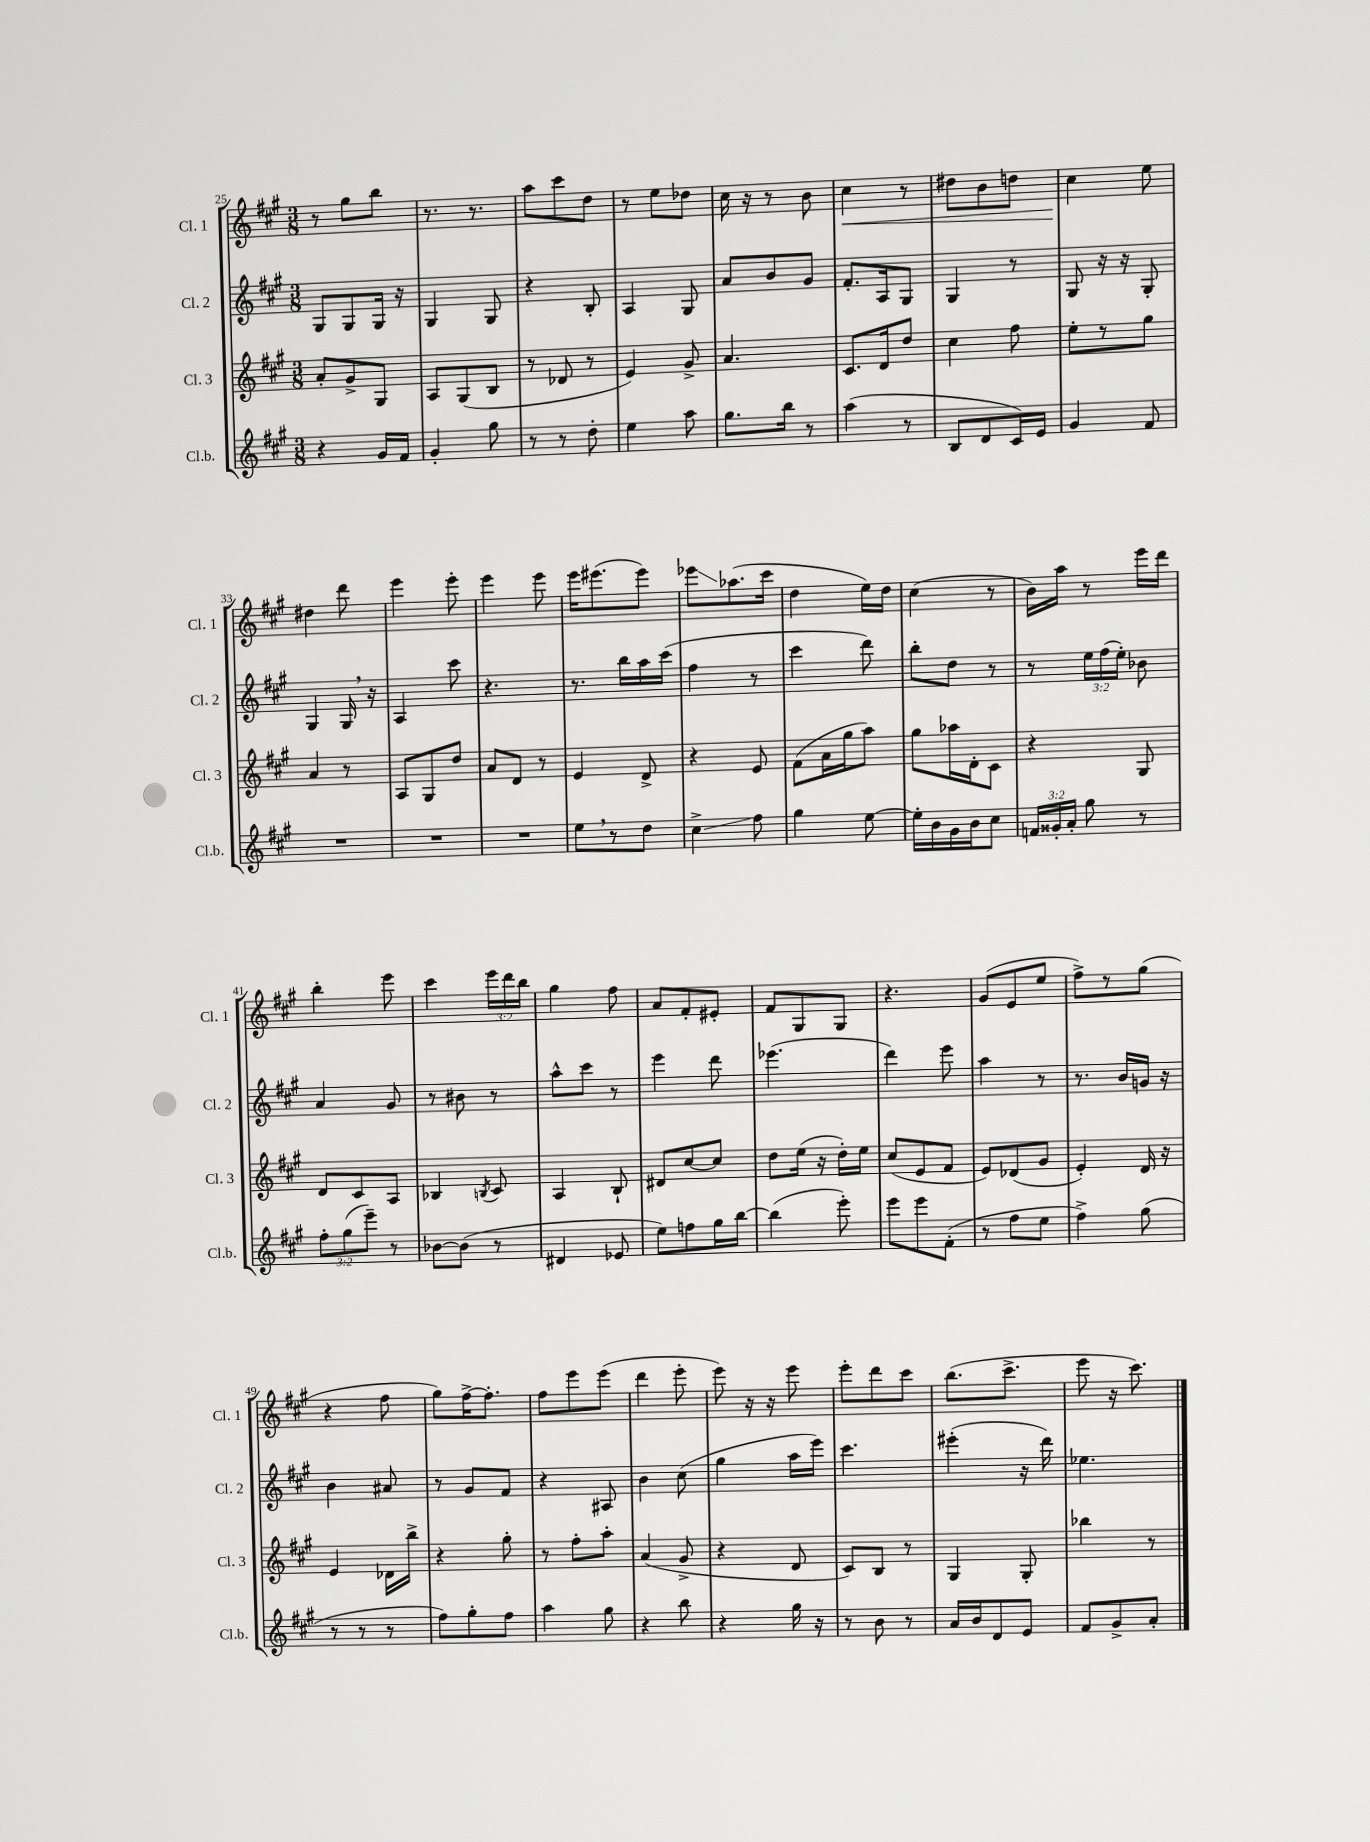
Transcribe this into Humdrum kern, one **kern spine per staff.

**kern	**kern	**kern	**kern
*staff4	*staff3	*staff2	*staff1
*clefG2	*clefG2	*clefG2	*clefG2
*k[f#c#g#]	*k[f#c#g#]	*k[f#c#g#]	*k[f#c#g#]
*M3/8	*M3/8	*M3/8	*M3/8
4r	8a'	8G#	8r
.	8g#^	8G#	8gg#
16g#	8G#	16G#	8bb
16f#	.	16r	.
=	=	=	=
4g#'	8A	4G#	8.r
.	(8G#	.	.
.	.	.	8.r
8gg#	8B	8G#	.
=	=	=	=
8r	8r	4r	8aa
8r	8d-	.	8ccc#
8dd'	8r	8B'	8dd
=	=	=	=
4ee	4e)	4A	8r
.	.	.	8ee
8aa	8g#^	8G#	8dd-
=	=	=	=
8.gg#	4.a	8a	16cc#
.	.	.	16r
.	.	8b	8r
16bb	.	.	.
8r	.	8g#	8b
=	=	=	=
(4aa	8.c#	8.f#'	4cc#
.	16d	16A	.
8r	8dd	8G#	8r
=	=	=	=
8B	4cc#	4G#	8dd#
8d	.	.	8b
16c#)	8ff#	8r	8dd
16e	.	.	.
=	=	=	=
4g#	8ee'	8G#	4cc#
.	8r	16r	.
.	.	16r	.
8f#	8gg#	8G#'	8ee
=	=	=	=
4.r	4a	4G#	4dd#
.	8r	16G#	8ddd
.	.	16r	.
=	=	=	=
4.r	8A	4A	4eee
.	8G#	.	.
.	8dd	8ccc#	8eee'
=	=	=	=
4.r	8a	4.r	4eee
.	8d	.	.
.	8r	.	8eee
=	=	=	=
8ee	4e	8.r	16eee
.	.	.	(8.eee#
8r	.	.	.
.	.	16bb	.
8dd	8d^	16aa	8eee#)
.	.	(16ccc#	.
=	=	=	=
4cc#^	4r	4ff#	8eee-
.	.	.	(8.aa-
8ff#	8e	8r	.
.	.	.	16ccc#
=	=	=	=
4gg#	(8f#	4ccc#	4dd
.	16a	.	.
.	16gg#	.	.
[8ee	8aa)	8ddd)	16ee)
.	.	.	16dd
=	=	=	=
16ee']	8gg#	8bb'	(4cc#
16b	.	.	.
16g#	16aa-	8dd	.
16b	16d'	.	.
8cc#	8c#	8r	8r
=	=	=	=
24f	4r	8r	16b)
24g##'	.	.	.
.	.	.	16aa
24a'	.	.	.
8gg#	.	24ee	8r
.	.	(24ff#	.
.	.	24ee')	.
8r	8G#	8b-	16eee
.	.	.	16ddd
=	=	=	=
12ff#'	8d	4a	4bb'
(12gg#	.	.	.
.	8c#	.	.
12eee~)	.	.	.
8r	8A	8g#	8eee
=	=	=	=
[8b-	4B-	8r	4ccc#
(8b-]	.	8b#	.
.	8qB	.	.
8r	8c#	8r	24eee
.	.	.	24ddd
.	.	.	24bb
=	=	=	=
4d#	4A	8aa^^	4gg#
.	.	8ccc#	.
8e-	8B`	8r	8ff#
=	=	=	=
8ee)	8d#	4eee	8a
8ff	[8cc#	.	8f#'
16gg#	8cc#]	8ddd	8e#'
[16bb	.	.	.
=	=	=	=
(4bb]	8dd	(4.eee-	8f#
.	(16ee	.	8G#
.	16r	.	.
8eee')	16dd')	.	8G#
.	16ee	.	.
=	=	=	=
8eee	(8cc#	4ddd)	4.r
8eee	8e	.	.
(8f#'	8f#	8eee	.
=	=	=	=
8r	8e)	4aa	(8g#
8ff#	(8d-	.	8e
8ee	8g#	8r	8ee
=	=	=	=
4ff#^)	4e')	8.r	8ff#^)
.	.	.	8r
.	.	16b	.
(8gg#	16d	16g	(8gg#
.	16r	16r	.
=	=	=	=
8r	4e	4b	4r
8r	.	.	.
8r	16d-	8a#	8ff#
.	16bb^	.	.
=	=	=	=
8ff#)	4r	8r	8gg#)
8gg#'	.	8g#	[16ff#^
.	.	.	8.ff#']
8ff#	8gg#'	8f#	.
=	=	=	=
4aa	8r	4r	8ff#
.	8ff#'	.	8eee
8gg#	8aa'	8A#	(8eee
=	=	=	=
4r	(4a	4b	4ddd
8bb	8g#^	(8cc#	8eee'
=	=	=	=
4r	4r	4gg#	8eee)
.	.	.	16r
.	.	.	16r
16gg#	8d	16aa	8eee
16r	.	16eee)	.
=	=	=	=
8r	8c#)	4.ccc#	8eee'
8b	8B	.	8ddd
8r	8r	.	8ccc#
=	=	=	=
16a	4G#	(4eee#'	(8.bb
16b	.	.	.
8d	.	.	.
.	.	.	8.ccc#^
8e	8G#'	16r	.
.	.	16ddd)	.
=	=	=	=
8f#	4bb-	4.ee-	8eee
8g#^	.	.	16r
.	.	.	8.ccc#)
8a'	8r	.	.
==	==	==	==
*-	*-	*-	*-
